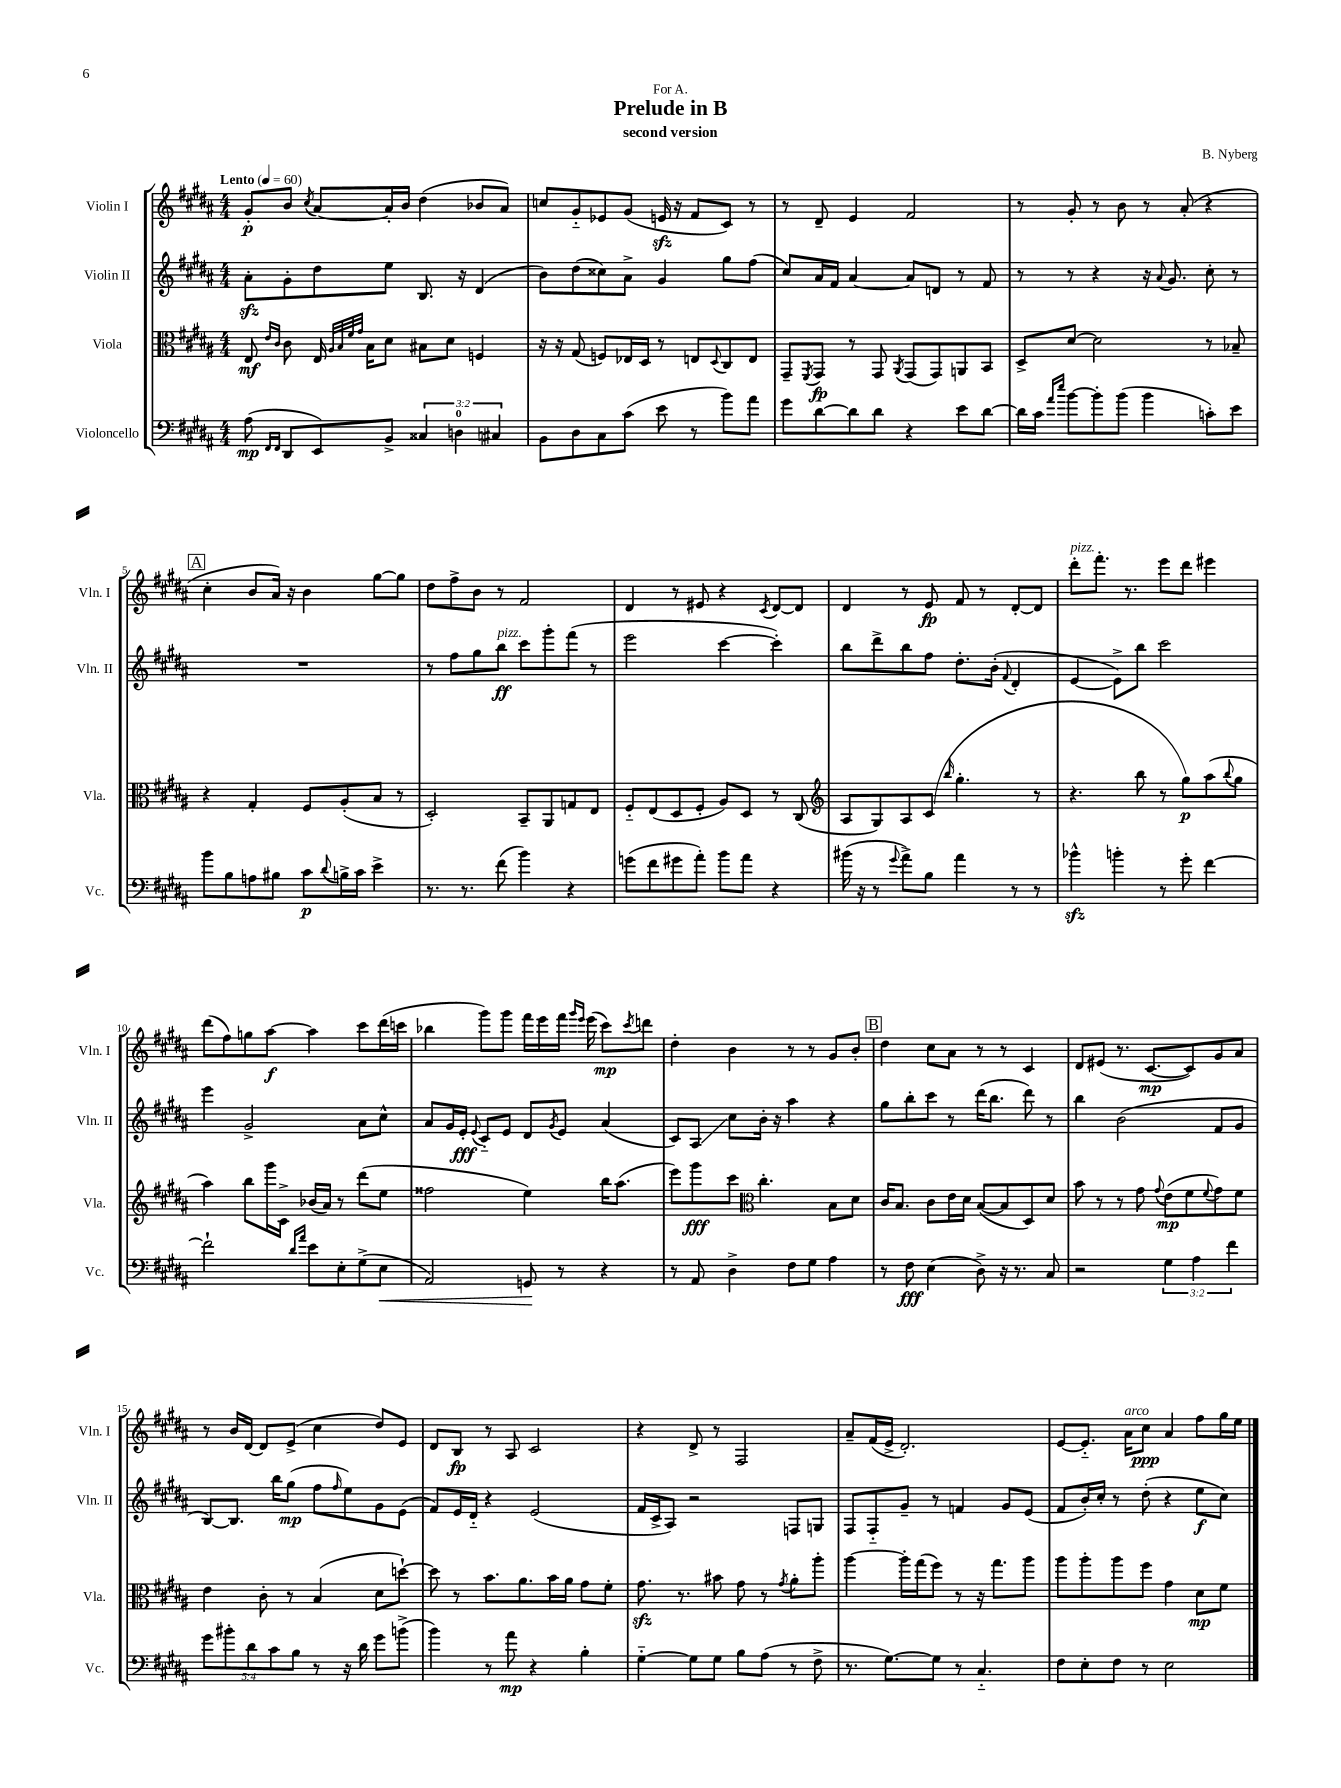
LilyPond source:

\header { title = "Prelude in B" composer = "B. Nyberg" subtitle = "second version" dedication = "For A." }
<<
\new StaffGroup <<
\new Staff = "s0" \with { instrumentName = "Violin I" shortInstrumentName = "Vln. I" } {
    \clef treble \key b \major \numericTimeSignature \time 4/4 \tempo "Lento" 4 = 60
    gis'8-.\p b'8 \acciaccatura { cis''8 } ais'8~ ais'16-. b'16 dis''4( bes'8 ais'8) |
    c''8 gis'8-_ ees'8 gis'8( e'16\sfz r16 fis'8 cis'8) r8 |
    r8 dis'8-- e'4 fis'2 |
    r8 gis'8-. r8 b'8 r8 ais'8-.( r4 |
    \mark \markup { \box "A" } cis''4-. b'8 ais'16) r16 b'4 gis''8~ gis''8 |
    dis''8 fis''8-> b'8 r8 fis'2 |
    dis'4 r8 eis'8 r4 \acciaccatura { cis'8 } dis'8~ dis'8 |
    dis'4 r8 e'8\fp fis'8 r8 dis'8~-. dis'8 |
    dis'''8-.^\markup { \italic "pizz." } fis'''8.-. r8. e'''8 dis'''8 eis'''4 |
    dis'''8( fis''8) g''8 ais''8~\f ais''4 cis'''8 dis'''16( c'''16 |
    bes''4 gis'''8) gis'''8 fis'''16 e'''16 fis'''16 \grace { gis'''16 e'''16 } e'''16( cis'''8\mp) \acciaccatura { cis'''8 } d'''8 |
    dis''4-. b'4 r8 r8 gis'8 b'8-. |
    \mark \markup { \box "B" } dis''4 cis''8 ais'8 r8 r8 cis'4 |
    dis'8 eis'8( r8. cis'8.~\mp cis'8) gis'8 ais'8 |
    r8 b'16 dis'16~ dis'8 e'8->( cis''4 dis''8) e'8 |
    dis'8 b8\fp r8 ais8 cis'2 |
    r4 dis'8-> r8 fis2 |
    ais'8-- fis'16( e'16-> dis'2.-.) |
    e'8~ e'8.-_ ais'16^\markup { \italic "arco" } cis''8\ppp ais'4 fis''8 gis''16 e''16 \bar "|." |
}
\new Staff = "s1" \with { instrumentName = "Violin II" shortInstrumentName = "Vln. II" } {
    \clef treble \key b \major \numericTimeSignature \time 4/4
    ais'8-.\sfz gis'8-. dis''8 e''8 b8. r16 dis'4( |
    b'8) dis''8( cisis''8) ais'8-> gis'4 gis''8 fis''8( |
    cis''8) ais'16 fis'16 ais'4~ ais'8 d'8 r8 fis'8 |
    r8 r8 r4 r16 \appoggiatura { ais'8 } gis'8. cis''8-. r8 |
    \mark \markup { \box "A" } R1 |
    r8 fis''8 gis''8 b''8\ff^\markup { \italic "pizz." } cis'''8 gis'''8-. fis'''8( r8 |
    e'''2 cis'''4~ cis'''4-.) |
    b''8 dis'''8-> b''8 fis''8 dis''8.-. b'16-.( \appoggiatura { fis'8 } dis'4-. |
    e'4~ e'8->) b''8 cis'''2 |
    e'''4 gis'2-> ais'8 cis''8-^ |
    ais'8 gis'16 e'16-.\fff \appoggiatura { e'8 } cis'8-_ e'8 dis'8 \acciaccatura { gis'8 } e'8 ais'4( |
    cis'8) ais8\glissando cis''8 b'16-. r16 ais''4 r4 |
    \mark \markup { \box "B" } gis''8 b''8-. cis'''8 r8 dis'''16( b''8. dis'''8) r8 |
    b''4 b'2( fis'8 gis'8 |
    b8~) b8. b''16 gis''8\mp( fis''8 \grace { fis''16 } e''8) gis'8 e'8( |
    fis'8) e'16 dis'16-_ r4 e'2( |
    fis'16 cis'16-> ais8) r2 f8 g8 |
    fis8 fis8-_ gis'8-- r8 f'4 gis'8 e'8( |
    fis'8 b'16-.) cis''16-. r8 dis''8-.( r4 e''8\f cis''8) \bar "|." |
}
\new Staff = "s2" \with { instrumentName = "Viola" shortInstrumentName = "Vla." } {
    \clef alto \key b \major \numericTimeSignature \time 4/4
    e8\mf \grace { e'16 cis'16 } cis'8 e16 \grace { ais32 b32 fis'32 gis'32 } b16 dis'8 bis8 dis'8 f4 |
    r16 r16 gis8( f8) ees16 dis16 r8 e8 \appoggiatura { dis8 } cis8 e8 |
    gis,8-- \acciaccatura { fis,8 } gis,8\fp r8 gis,8 \acciaccatura { ais,8 } gis,8( gis,8) a,8 b,8 |
    dis8-> dis'8~ dis'2 r8 bes8-- |
    \mark \markup { \box "A" } r4 gis4-. fis8 ais8-.( b8 r8 |
    dis2-.) b,8-- ais,8 g8 e8 |
    fis8-_ e8( dis8 fis8-. ais8) dis8 r8 cis8( |
    \clef treble ais8 gis8) ais8 cis'8( \grace { b''16 } gis''4.-. r8 |
    r4. b''8 r8 gis''8\p) ais''8( \appoggiatura { b''8 } gis''8 |
    ais''4) b''8 gis'''16 cis'16-> bes'16( ais'16) r8 dis'''8( e''8 |
    fisis''2 e''4) b''16 ais''8.( |
    e'''8) gis'''8\fff cis'''8 \clef alto cis''4.-. b8 dis'8 |
    \mark \markup { \box "B" } cis'16 b8. cis'8 e'16 dis'16 b8~( b8 dis8) dis'8 |
    b'8 r8 r8 gis'8 \appoggiatura { gis'8 } e'8\mp( fis'8 \appoggiatura { fis'8 } gis'8) fis'8 |
    e'4 cis'8-. r8 b4( dis'8 d''8~-!) |
    d''8 r8 b'8. ais'8. b'16 ais'16 gis'8 fis'8-. |
    gis'8.\sfz r8. bis'8 gis'8 r8 \acciaccatura { gis'8 } ais'8-. ais''8-. |
    ais''4~ ais''16-. gis''16( fis''8) r8 r16 gis''8. ais''8 |
    ais''8 ais''8-. ais''8 fis''8 gis'4 dis'8\mp fis'8 \bar "|." |
}
\new Staff = "s3" \with { instrumentName = "Violoncello" shortInstrumentName = "Vc." } {
    \clef bass \key b \major \numericTimeSignature \time 4/4 \override Staff.TupletNumber.text = #tuplet-number::calc-fraction-text
    ais8\mp( \grace { fis,16 fis,16 } dis,8 e,8) b,8-> \tuplet 3/2 { cisis4 d4-0 cis4 } |
    b,8 dis8 cis8 cis'8( e'8 r8 b'8) ais'8 |
    gis'8 dis'8~ dis'8 dis'8 r4 e'8 dis'8~ |
    dis'16 cis'16 \grace { ais'16 e''16 } b'8~ b'8-. b'8( b'4 c'8-.) e'8 |
    \mark \markup { \box "A" } b'8 b8 a8 bis8 cis'8\p \appoggiatura { dis'8 } b16-> cis'16 e'4-> |
    r8. r8. fis'8( b'4) r4 |
    g'8( fis'8 gis'8 ais'8-.) b'8 ais'8 r4 |
    bis'16( r16 r8 \appoggiatura { gis'8 } ais'8->) b8 ais'4 r8 r8 |
    bes'4-^\sfz b'4-. r8 gis'8-. fis'4~ |
    fis'2-! \grace { dis'16 ais'16 } e'8 e8-. gis8->( e8\< |
    ais,2) g,8\! r8 r4 |
    r8 ais,8 dis4-> fis8 gis8 ais4 |
    \mark \markup { \box "B" } r8 fis8\fff e4( dis8->) r16 r8. cis8 |
    r2 \tuplet 3/2 { gis4 ais4 fis'4 } |
    \tuplet 5/4 { gis'8 bis'8-. dis'8 cis'8 b8 } r8 r16 dis'16 gis'8 b'8->( |
    b'4) r8 ais'8\mp r4 b4-. |
    gis4~-_ gis8 gis8 b8 ais8( r8 fis8-> |
    r8. gis8.~) gis8 r8 cis4.-_ |
    fis8 e8-. fis8 r8 e2 \bar "|." |
}
>>
>>
